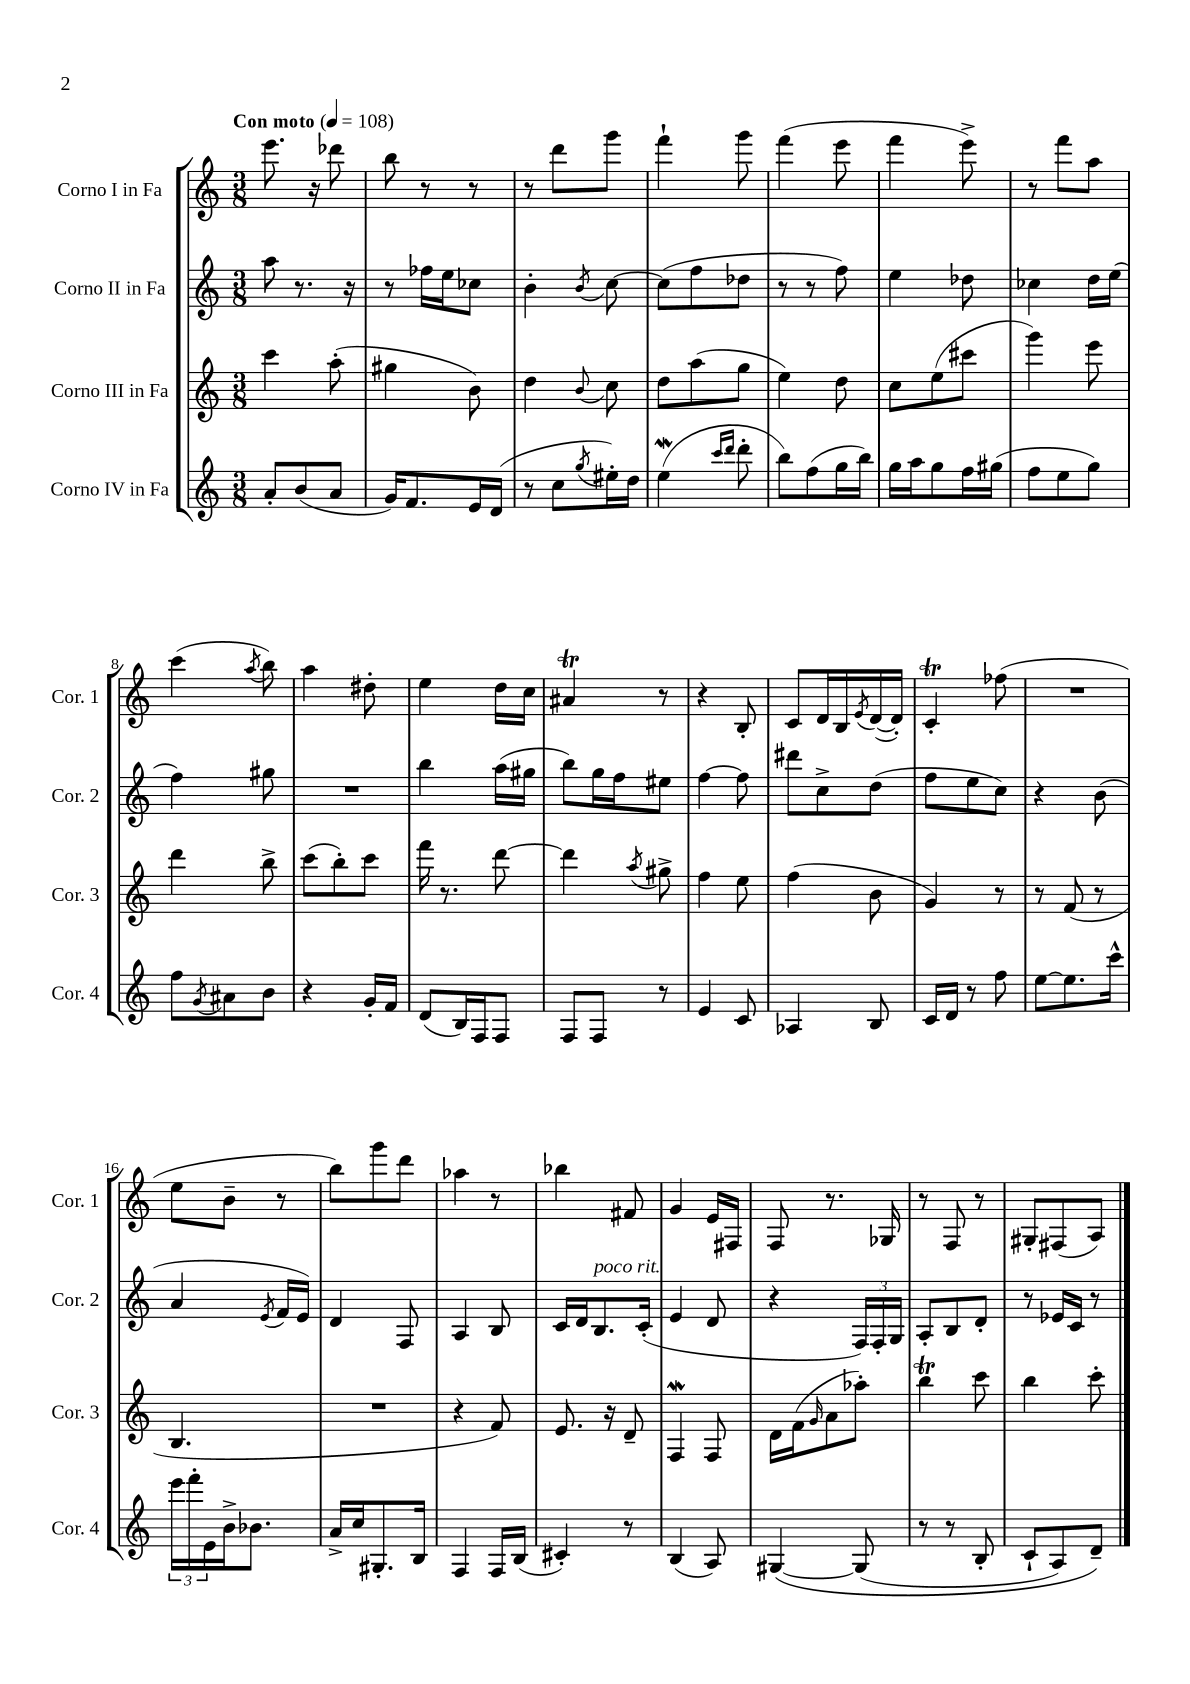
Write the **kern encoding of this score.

**kern	**kern	**kern	**kern
*staff4	*staff3	*staff2	*staff1
*clefG2	*clefG2	*clefG2	*clefG2
*k[]	*k[]	*k[]	*k[]
*M3/8	*M3/8	*M3/8	*M3/8
*MM108	*MM108	*MM108	*MM108
8a'/L	4ccc\	8aa\	8.eee\
(8b/	.	8.r	.
.	.	.	16r
8a/J	(8aa'\	.	8ddd-\
.	.	16r	.
=	=	=	=
16g/LK)	4gg#\	8r	8bb\
8.f/	.	.	.
.	.	16ff-\LL	8r
.	.	16ee\J	.
16e/L	8b\)	8cc-\J	8r
(16d/JJ	.	.	.
=	=	=	=
8r	4dd\	4b'\	8r
8cc\L	.	.	8ddd\L
8qgg/	8qqb/	8qb/	.
16ee#'\L)	8cc\	[8cc\	8ggg\J
16dd\JJ	.	.	.
=	=	=	=
(4ee\	8dd\L	(8cc\]L	4fff`\
.	(8aa\	8ff\	.
16qqccc/LL	.	.	.
16qqddd/JJ	.	.	.
8ddd'\	8gg\J	8dd-\J	8ggg\
=	=	=	=
8bb\L)	4ee\)	8r	(4fff\
(8ff\	.	8r	.
16gg\L	8dd\	8ff\)	8eee\
16bb\JJ)	.	.	.
=	=	=	=
16gg\LL	8cc\L	4ee\	4fff\
16aa\J	.	.	.
8gg\	(8ee\	.	.
16ff\L	8ccc#\J	8dd-\	8eee^\)
(16gg#\JJ	.	.	.
=	=	=	=
8ff\L	4ggg\)	4cc-\	8r
8ee\	.	.	8fff\L
8gg\J)	8eee\	16dd\LL	8aa\J
.	.	(16ee\JJ	.
=	=	=	=
8ff\L	4ddd\	4ff\)	(4ccc\
8qg/	.	.	.
8a#\	.	.	.
.	.	.	8qaa/
8b\J	8bb^\	8gg#\	8bb\)
=	=	=	=
4r	(8ccc\L	4.r	4aa\
.	8bb'\)	.	.
16g'/LL	8ccc\J	.	8dd#'\
16f/JJ	.	.	.
=	=	=	=
(8d/L	16fff\	4bb\	4ee\
.	8.r	.	.
16B/L)	.	.	.
16F/J	.	.	.
8F/J	[8ddd\	(16aa\LL	16dd\LL
.	.	16gg#\JJ	16cc\JJ
=	=	=	=
8F/L	4ddd\]	8bb\L)	4a#/
8F/J	.	16gg\L	.
.	.	16ff\J	.
.	8qaa/	.	.
8r	8gg#^\	8ee#\J	8r
=	=	=	=
4e/	4ff\	[4ff\	4r
8c/	8ee\	8ff\]	8B'/
=	=	=	=
4A-/	(4ff\	8ddd#\L	8c/L
.	.	8cc^\	16d/L
.	.	.	16B/
.	.	.	8qe/
8B/	8b\	(8dd\J	([16d/
.	.	.	16d'/]JJ)
=	=	=	=
16c/LL	4g/)	8ff\L	4c'/
16d/JJ	.	.	.
8r	.	8ee\	.
8ff\	8r	8cc\J)	(8ff-\
=	=	=	=
[8ee\L	8r	4r	4.r
8.ee\]	(8f/	.	.
.	8r	(8b\	.
16ccc^^\Jk	.	.	.
=	=	=	=
24eee\LL	4.B/	4a/	8ee\L
24fff'\	.	.	.
24e\	.	.	.
16b^\J	.	.	8b~\J
8.b-\J	.	.	.
.	.	8qe/	.
.	.	16f/LL	8r
.	.	16e/JJ)	.
=	=	=	=
16a^/LL	4.r	4d/	8bb\L)
16cc/J	.	.	.
8.G#'/	.	.	8ggg\
.	.	8F/	8ddd\J
16B/Jk	.	.	.
=	=	=	=
4F/	4r	4A/	4aa-\
16F/LL	8f/)	8B/	8r
(16B/JJ	.	.	.
=	=	=	=
4c#'/)	8.e/	16c/LL	4bb-\
.	.	16d/J	.
.	.	8.B/	.
.	16r	.	.
8r	8d~/	.	8f#/
.	.	(16c'/Jk	.
=	=	=	=
(4B/	4F/	4e/	4g/
8A/)	8F/	8d/	16e/LL
.	.	.	16F#/JJ
=	=	=	=
&([4G#/	16d\LL	4r	8F/
.	(16f\J	.	.
.	16qqg/	.	.
.	8a\	.	8.r
(8G#/]	8aa-'\J)	24F/LL)	.
.	.	24F'/	.
.	.	.	16G-/
.	.	24G/JJ	.
=	=	=	=
8r	4bb\	8A'/L	8r
8r	.	8B/	8F/
8B'/	8ccc\	8d'/J	8r
=	=	=	=
8c`/L	4bb\	8r	8G#'/L
8A/)	.	16e-/LL	(8F#/
.	.	16c/JJ	.
8d~/J&)	8ccc'\	8r	8A/J)
==	==	==	==
*-	*-	*-	*-
